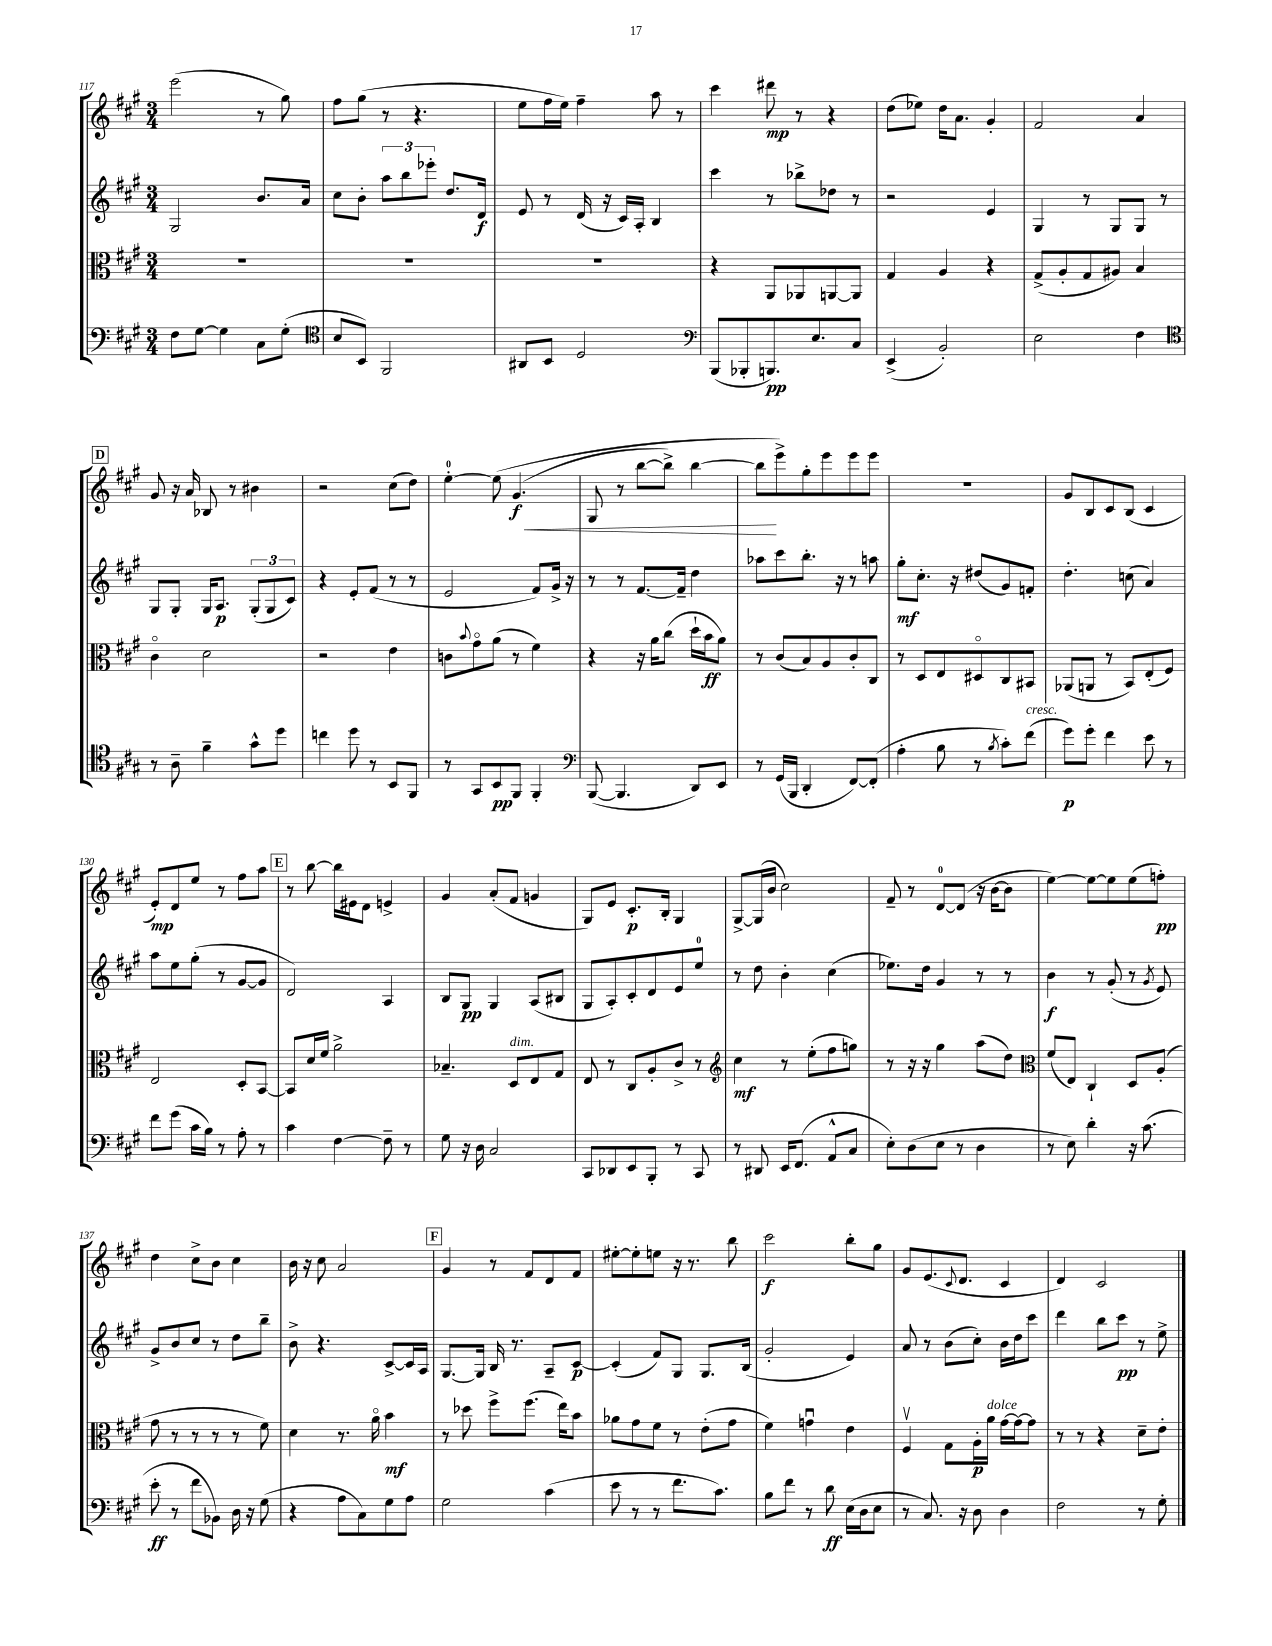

**kern	**dynam	**kern	**dynam	**kern	**dynam	**kern	**dynam
*part4	*part4	*part3	*part3	*part2	*part2	*part1	*part1
*staff4	*staff4	*staff3	*staff3	*staff2	*staff2	*staff1	*staff1
*clefF4	*	*clefC3	*	*clefG2	*	*clefG2	*
*k[f#c#g#]	*	*k[f#c#g#]	*	*k[f#c#g#]	*	*k[f#c#g#]	*
*M3/4	*	*M3/4	*	*M3/4	*	*M3/4	*
=117	=117	=117	=117	=117	=117	=117	=117
8F#\L	.	2.r	.	2G#/	.	(2eee\	.
[8G#\J	.	.	.	.	.	.	.
4G#\]	.	.	.	.	.	.	.
8C#\L	.	.	.	8.b/L	.	8r	.
(8G#'\J	.	.	.	.	.	8gg#\)	.
.	.	.	.	16a/Jk	.	.	.
=118	=118	=118	=118	=118	=118	=118	=118
*clefC4	*	*	*	*	*	*	*
8B/L	.	2.r	.	8cc#\L	.	8ff#\L	.
8BB/J)	.	.	.	8b'\J	.	(8gg#\J	.
2FF#/	.	.	.	12aa\L	.	8r	.
.	.	.	.	12bb\	.	.	.
.	.	.	.	.	.	4.r	.
.	.	.	.	12eee-X'\J	.	.	.
.	.	.	.	8.dd/L	.	.	.
.	.	.	.	16d/Jk	f	.	.
=119	=119	=119	=119	=119	=119	=119	=119
8AA#X/L	.	2.r	.	8e/	.	8ee\L	.
8BB/J	.	.	.	8r	.	16ff#\L	.
.	.	.	.	.	.	16ee\JJ)	.
2D/	.	.	.	(16d/	.	4ff#~\	.
.	.	.	.	16r	.	.	.
.	.	.	.	16c#/LL)	.	.	.
.	.	.	.	16A'/JJ	.	.	.
.	.	.	.	4B/	.	8aa\	.
.	.	.	.	.	.	8r	.
=120	=120	=120	=120	=120	=120	=120	=120
*clefF4	*	*	*	*	*	*	*
(8BBB/L	.	4r	.	4ccc#\	.	4ccc#\	.
8BBB-X'/	.	.	.	.	.	.	.
8.BBBn/)	pp	8AA/L	.	8r	.	8ddd#X\	mp
.	.	8AA-X/	.	8bb-X^\L	.	8r	.
8.E/	.	.	.	.	.	.	.
.	.	[8AAn/	.	8dd-X\J	.	4r	.
8C#/J	.	8AA/J]	.	8r	.	.	.
=121	=121	=121	=121	=121	=121	=121	=121
(4EE^/	.	4G#/	.	2r	.	(8dd\L	.
.	.	.	.	.	.	8ee-X\J)	.
2BB'/)	.	4A/	.	.	.	16dd\KL	.
.	.	.	.	.	.	8.a\J	.
.	.	4r	.	4e/	.	4g#'/	.
=122	=122	=122	=122	=122	=122	=122	=122
2E\	.	(8G#^/L	.	4G#/	.	2f#/	.
.	.	8A'/	.	.	.	.	.
.	.	8G#/	.	8r	.	.	.
.	.	8A#X/J)	.	8G#/L	.	.	.
4F#\	.	4B/	.	8G#/J	.	4a/	.
.	.	.	.	8r	.	.	.
!!LO:LB:g=z
!!LO:REH:place=s1:t=D
=123	=123	=123	=123	=123	=123	=123	=123
*clefC4	*	*	*	*	*	*	*
8r	.	4c#\	.	8G#/L	.	8g#/	.
8A~\	.	.	.	8G#'/J	.	16r	.
.	.	.	.	.	.	16a/	.
4f#~\	.	2d\	.	16G#/KL	.	8B-X/	.
.	.	.	.	8.A/J	p	.	.
.	.	.	.	.	.	8r	.
8g#^^\L	.	.	.	(12G#'/L	.	4b#X\	.
.	.	.	.	12G#/	.	.	.
8dd\J	.	.	.	.	.	.	.
.	.	.	.	12c#/J)	.	.	.
=124	=124	=124	=124	=124	=124	=124	=124
4ccn\	.	2r	.	4r	.	2r	.
8dd\	.	.	.	8e'/L	.	.	.
8r	.	.	.	(8f#/J	.	.	.
8BB/L	.	4e\	.	8r	.	(8cc#\L	.
8FF#/J	.	.	.	8r	.	8dd\J)	.
=125	=125	=125	=125	=125	=125	=125	=125
8r	.	8cn\L	.	2e/	.	[4ee'\	.
.	.	8qqb/	.	.	.	.	.
8GG#/L	.	8g#\	.	.	.	.	.
8BB/	pp	(8a\J	.	.	.	(8ee\]	.
!	!	!	!	!	!	!	!LO:HP:b
8FF#/J	.	8r	.	.	.	(4.g#/	< f
4FF#'/	.	4f#\)	.	8f#/L)	.	.	.
.	.	.	.	16g#^/Jk	.	.	.
.	.	.	.	16r	.	.	.
=126	=126	=126	=126	=126	=126	=126	=126
*clefF4	*	*	*	*	*	*	*
([8BBB/	.	4r	.	8r	.	8G#/	.
4.BBB/]	.	.	.	8r	.	8r	.
.	.	16r	.	[8.f#/L	.	[8bb\L	.
.	.	16a\KL	.	.	.	.	.
.	.	(8cc#\J	.	.	.	8bb^\J])	.
.	.	.	.	16f#~/Jk]	.	.	.
8DD/L)	.	16dd`\LL	.	4dd\	.	[4bb\	.
.	.	16b\J	ff	.	.	.	.
8EE/J	.	8a\J)	.	.	.	.	.
=127	=127	=127	=127	=127	=127	=127	=127
8r	.	8r	.	8aa-X\L	.	8bb\L]	.
(16GG#/LL	.	(8c#/L	.	8ccc#\	.	8eee^\)	[
16BBB/JJ	.	.	.	.	.	.	.
4DD'/	.	8B/)	.	8.bb'\J	.	8gg#'\	.
.	.	8A/	.	.	.	8eee\	.
.	.	.	.	16r	.	.	.
[8FF#/L)	.	8c#'/	.	8r	.	8eee\	.
(8FF#'/J]	.	8C#/J	.	8aan\	.	8eee\J	.
=128	=128	=128	=128	=128	=128	=128	=128
4A'\	.	8r	.	8gg#'\L	mf	2.r	.
.	.	8D/L	.	8.cc#'\J	.	.	.
8B\	.	8E/	.	.	.	.	.
.	.	.	.	16r	.	.	.
8r	.	8D#X/	.	(8dd#X/L	.	.	.
8qB/	.	.	.	.	.	.	.
8c#'\L)	.	8C#/	.	8g#/)	.	.	.
!LO:TX:a:i:t=cresc.	!	!	!	!	!	!	!
(8f#\J	.	8BB#X/J	.	8fn'/J	.	.	.
=129	=129	=129	=129	=129	=129	=129	=129
8g#\L)	p	(8AA-X/L	.	4.dd'\	.	8g#/L	.
8g#'\J	.	8AAn/J	.	.	.	8B/	.
4f#\	.	8r	.	.	.	8c#/	.
.	.	8BB/L)	.	(8ccn\	.	(8B/J	.
8e\	.	(8E'/	.	4a/)	.	4c#/	.
8r	.	8F#/J)	.	.	.	.	.
!!LO:LB:g=z
=130	=130	=130	=130	=130	=130	=130	=130
8f#\L	.	2E/	.	8aa\L	.	8e'/L)	mp
(8g#\J	.	.	.	8ee\	.	8d/	.
16c#\LL	.	.	.	(8gg#'\J	.	8ee/J	.
16B\JJ)	.	.	.	.	.	.	.
8r	.	.	.	8r	.	8r	.
8A'\	.	8D'/L	.	[8g#/L	.	8ff#\L	.
8r	.	[8BB/J	.	8g#/J]	.	8aa\J	.
!!LO:REH:place=s1:t=E
=131	=131	=131	=131	=131	=131	=131	=131
4c#\	.	8BB/L]	.	2d/)	.	8r	.
.	.	16d/L	.	.	.	[8bb\	.
.	.	16f#/JJ	.	.	.	.	.
[4F#\	.	2a^\	.	.	.	16bb\LL]	.
.	.	.	.	.	.	16e#X\J	.
.	.	.	.	.	.	8d\J	.
8F#~\]	.	.	.	4A/	.	4en^/	.
8r	.	.	.	.	.	.	.
=132	=132	=132	=132	=132	=132	=132	=132
8G#\	.	4.B-X~/	.	8B/L	.	4g#/	.
16r	.	.	.	8G#/J	pp	.	.
16D\	.	.	.	.	.	.	.
2C#/	.	.	.	4G#/	.	(8a'/L	.
!	!	!LO:TX:a:i:t=dim.	!	!	!	!	!
.	.	8D/L	.	.	.	8f#/J	.
.	.	8E/	.	(8A/L	.	4gn/	.
.	.	8G#/J	.	8B#X/J	.	.	.
=133	=133	=133	=133	=133	=133	=133	=133
8CC#/L	.	8E/	.	8G#/L	.	8G#/L)	.
8DD-X/	.	8r	.	8A'/)	.	8e/J	.
8EE/	.	8C#/L	.	8c#'/	.	8.c#'/L	p
8BBB'/J	.	8A'/	.	8d/	.	.	.
.	.	.	.	.	.	16B'/Jk	.
8r	.	8c#^/J	.	8e/	.	4G#/	.
8CC#/	.	8r	.	8ee/J	.	.	.
=134	=134	=134	=134	=134	=134	=134	=134
*	*	*clefG2	*	*	*	*	*
8r	.	4cc#\	mf	8r	.	[8G#^/L	.
8DD#X/	.	.	.	8dd\	.	(16G#/L]	.
.	.	.	.	.	.	16b/JJ	.
16EE/KL	.	8r	.	4b'\	.	2cc#\)	.
(8.FF#/J	.	.	.	.	.	.	.
.	.	(8ee'\L	.	.	.	.	.
8AA^^/L	.	8ff#\	.	(4cc#\	.	.	.
8C#/J	.	8ggn\J)	.	.	.	.	.
=135	=135	=135	=135	=135	=135	=135	=135
8E'\L)	.	8r	.	8.ee-X\L)	.	8f#~/	.
(8D\	.	16r	.	.	.	8r	.
.	.	16r	.	16dd\Jk	.	.	.
8E\J	.	4gg#\	.	4g#/	.	[8d/L	.
8r	.	.	.	.	.	(8d/J]	.
4D\	.	(8aa\L	.	8r	.	16r	.
.	.	.	.	.	.	[16b\KL	.
.	.	8dd\J)	.	8r	.	8b\J]	.
=136	=136	=136	=136	=136	=136	=136	=136
*	*	*clefC3	*	*	*	*	*
8r	.	(8f#/L	.	4b\	f	[4ee\)	.
8E\)	.	8E/J)	.	.	.	.	.
4d'\	.	4C#`/	.	8r	.	8ee\L_	.
.	.	.	.	(8g#'/	.	8ee\]	.
16r	.	8D/L	.	8r	.	(8ee\	.
(8.c#\	.	.	.	.	.	.	.
.	.	.	.	8qg#/	.	.	.
.	.	(8A'/J	.	8e/)	.	8ffn'\J)	pp
!!LO:LB:g=z
=137	=137	=137	=137	=137	=137	=137	=137
8e'\	ff	8g#\	.	8g#^/L	.	4dd\	.
8r	.	8r	.	8b/	.	.	.
8f#\L	.	8r	.	8cc#/J	.	8cc#^\L	.
8BB-X\J)	.	8r	.	8r	.	8b\J	.
16D\	.	8r	.	8dd\L	.	4cc#\	.
16r	.	.	.	.	.	.	.
(8G#\	.	8f#\)	.	8bb~\J	.	.	.
=138	=138	=138	=138	=138	=138	=138	=138
4r	.	4d\	.	8b^\	.	16b\	.
.	.	.	.	.	.	16r	.
.	.	.	.	4.r	.	8cc#\	.
8A\L	.	8.r	.	.	.	2a/	.
8C#\)	.	.	.	.	.	.	.
.	.	16a\	.	.	.	.	.
8G#\	.	4b\	mf	[8c#^/L	.	.	.
8A\J	.	.	.	16c#/L]	.	.	.
.	.	.	.	16A/JJ	.	.	.
!!LO:REH:place=s1:t=F
=139	=139	=139	=139	=139	=139	=139	=139
2G#\	.	8r	.	[8.G#/L	.	4g#/	.
.	.	8dd-X\	.	.	.	.	.
.	.	.	.	16G#/Jk]	.	.	.
.	.	8ff#^\L	.	16B/	.	8r	.
.	.	.	.	8.r	.	.	.
.	.	(8.ff#\J	.	.	.	8f#/L	.
(4c#\	.	.	.	8A~/L	.	8d/	.
.	.	16ee\KL)	.	.	.	.	.
.	.	8b\J	.	[8c#/J	p	8f#/J	.
=140	=140	=140	=140	=140	=140	=140	=140
8e\	.	8a-X\L	.	(4c#'/]	.	[8ee#X'\L	.
8r	.	8g#\	.	.	.	8ee#'\]	.
8r	.	8f#\J	.	8f#/L)	.	8een\J	.
8.f#\L	.	8r	.	8G#/J	.	16r	.
.	.	.	.	.	.	8.r	.
.	.	(8e'\L	.	8.G#/L	.	.	.
8.c#\J)	.	.	.	.	.	.	.
.	.	8g#\J	.	.	.	8bb\	.
.	.	.	.	(16B/Jk	.	.	.
=141	=141	=141	=141	=141	=141	=141	=141
8B\L	.	4f#\)	.	2g#'/	.	2ccc#\	f
8f#\J	.	.	.	.	.	.	.
8r	.	4gnu\	.	.	.	.	.
8d\	ff	.	.	.	.	.	.
(16E\LL	.	4e\	.	4e/)	.	8bb'\L	.
16D\J	.	.	.	.	.	.	.
8E\J	.	.	.	.	.	8gg#\J	.
=142	=142	=142	=142	=142	=142	=142	=142
8r	.	4F#v/	.	8a/	.	8g#/L	.
8.C#/)	.	.	.	8r	.	(8.e/	.
.	.	8G#\L	.	(8b\L	.	.	.
.	.	.	.	.	.	8qqc#/	.
16r	.	.	.	.	.	8.d/J	.
8D\	.	16A'\L	p	8cc#'\J)	.	.	.
!	!	!LO:TX:a:i:t=dolce	!	!	!	!	!
.	.	16a\JJ	.	.	.	.	.
4D\	.	[16g#\LL	.	16b\LL	.	4c#/	.
.	.	16g#\J_	.	16dd\J	.	.	.
.	.	8g#\J]	.	8ccc#\J	.	.	.
=143	=143	=143	=143	=143	=143	=143	=143
2F#\	.	8r	.	4ddd\	.	4d/)	.
.	.	8r	.	.	.	.	.
.	.	4r	.	8bb\L	.	2c#/	.
.	.	.	.	8ccc#\J	pp	.	.
8r	.	8d~\L	.	8r	.	.	.
8G#'\	.	8e'\J	.	8ee^\	.	.	.
==	==	==	==	==	==	==	==
*-	*-	*-	*-	*-	*-	*-	*-
